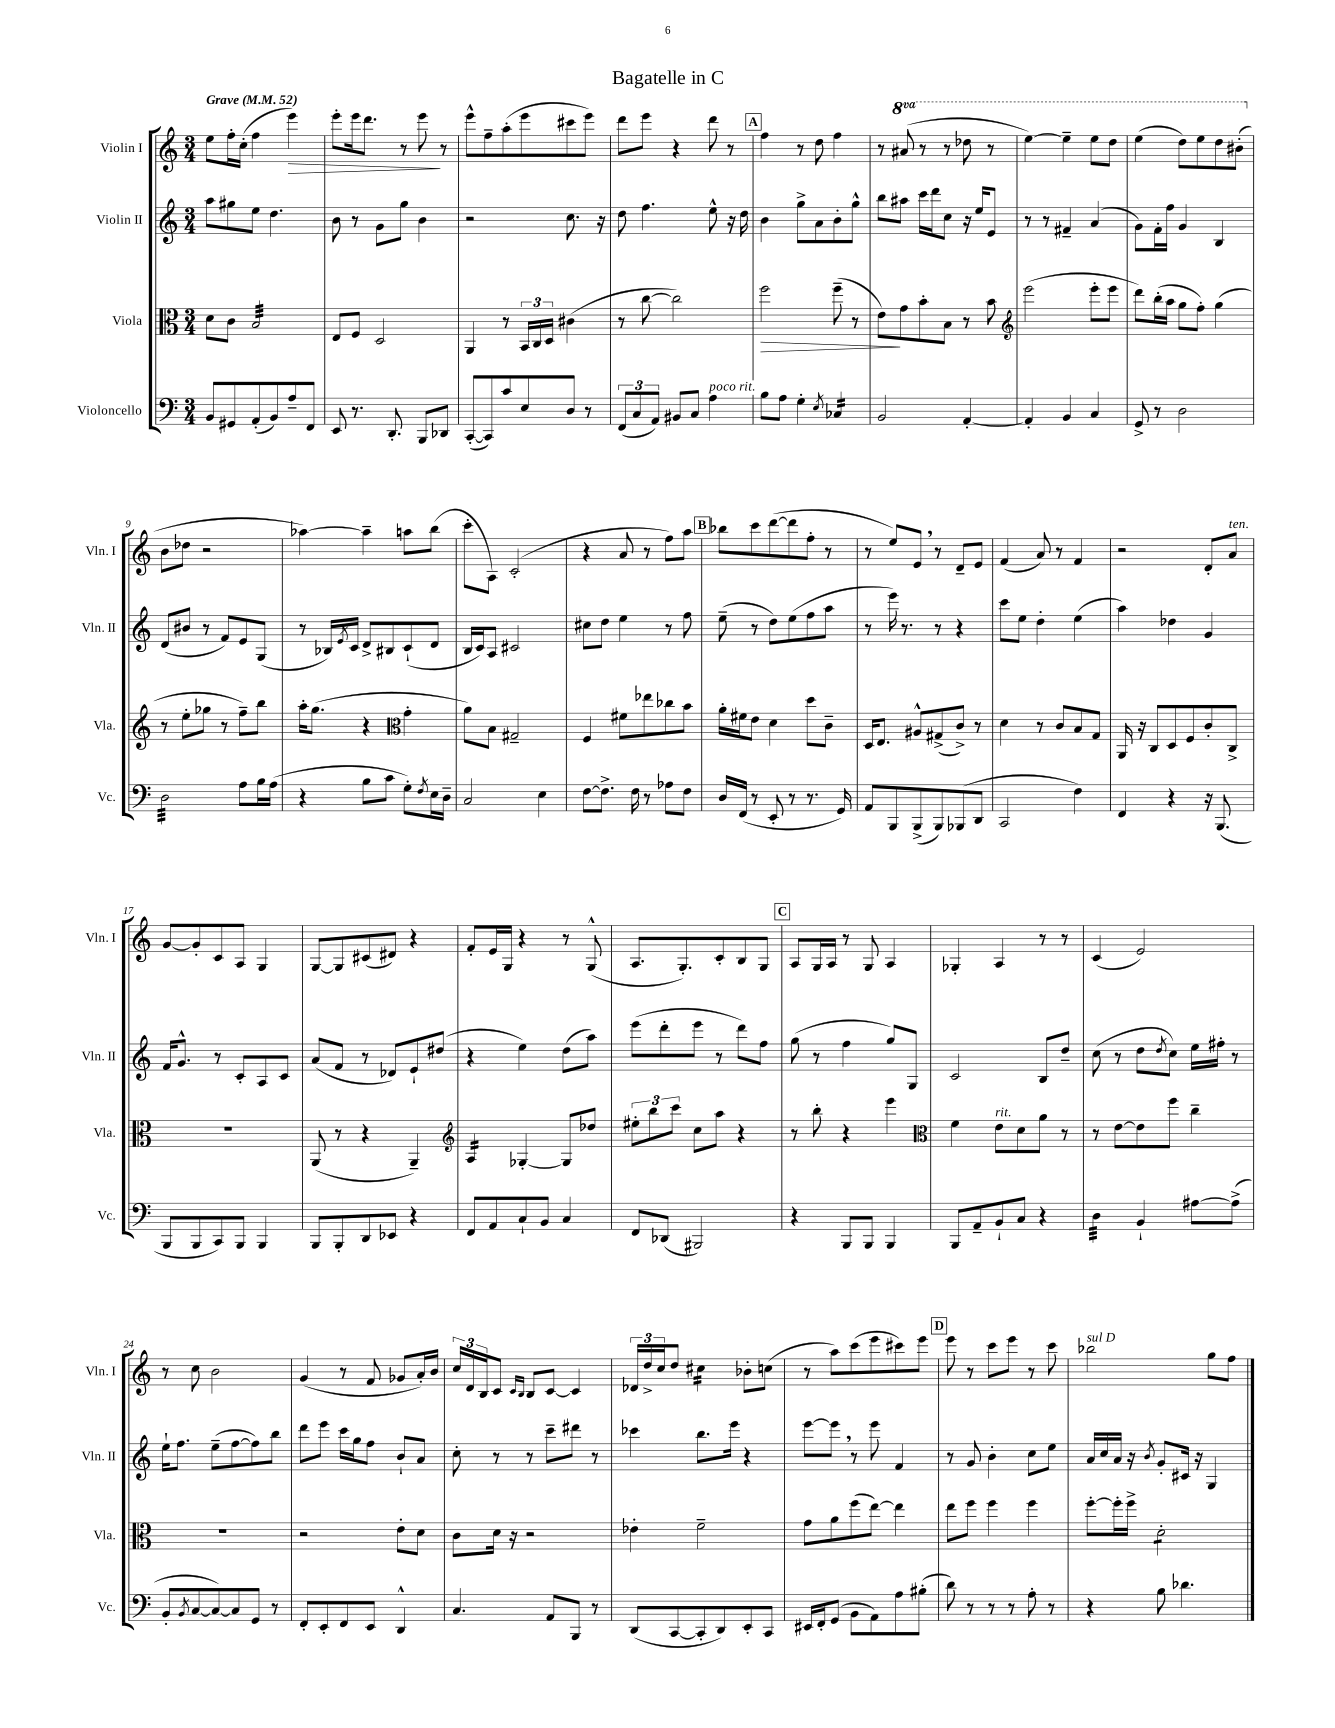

**kern	**kern	**kern	**kern
*staff4	*staff3	*staff2	*staff1
*clefF4	*clefC3	*clefG2	*clefG2
*k[]	*k[]	*k[]	*k[]
*M3/4	*M3/4	*M3/4	*M3/4
*MM52	*MM52	*MM52	*MM52
8BB/L	8d\L	8aa\L	8ee\L
8GG#/	8c\J	8gg#\	16ff'\L
.	.	.	(16cc'\JJ
(8AA'/	2B/	8ee\J	4ff\
8BB/)	.	4.dd\	.
8A~/	.	.	4eee\)
8FF/J	.	.	.
=	=	=	=
8EE/	8E/L	8b\	8eee'\L
8.r	8F/J	8r	16eee\k
.	.	.	8.ddd\J
.	2D/	8g\L	.
8.DD'/	.	.	.
.	.	8gg\J	8r
8BBB/L	.	4b\	8eee\
8DD-/J	.	.	8r
=	=	=	=
([8CC'/L	4AA/	2r	8eee^^\L
8CC/])	.	.	8ff~\
8c/	8r	.	(8aa'\
8E/	24BB/LL	.	8eee\
.	24C/	.	.
.	24D/JJ	.	.
8D/J	(4c#\	8.cc\	8ccc#\
8r	.	.	8eee\J)
.	.	16r	.
=	=	=	=
(12FF/L	8r	8dd\	8ddd\L
12C/	.	.	.
.	[8cc\	4.ff\	8eee\J
12AA/J)	.	.	.
8BB#/L	2cc\])	.	4r
8C/J	.	.	.
4A\	.	8ee^^\	8ddd\
.	.	16r	8r
.	.	16dd\	.
=	=	=	=
8B\L	2ff\	4b\	4ff\
8A\J	.	.	.
4G'\	.	8gg^\L	8r
.	.	8a\	8dd\
8qE/	.	.	.
4C-/	(8ff~\	8b'\	4ff\
.	8r	8gg^^\J	.
=	=	=	=
2BB/	8e\L)	8bb\L	8r
.	8g\	8aa#\J	(8aa#/
.	8b'\	16ccc\LL	8r
.	.	16ddd\J	.
.	8B\J	8cc\J	8r
[4AA'/	8r	16r	8ddd-\
.	.	16ee/LK	.
.	8b\	8e/J	8r
=	=	=	=
*	*clefG2	*	*
4AA'/]	(2eee\	8r	[4eee\)
.	.	8r	.
4BB/	.	4f#~/	4eee~\]
4C/	8eee'\L	(4a/	8eee\L
.	8eee\J	.	8ddd\J
=	=	=	=
8GG^/	8ddd\L)	8g\L)	(4eee\
8r	(16bb'\L	16f'\L	.
.	16aa\JJ	16ff\JJ	.
2D\	8gg\L	4g/	8ddd\L)
.	8ff'\J)	.	8eee\
.	(4gg\	4B/	8ddd\
.	.	.	(8bb#'\J
=	=	=	=
2D\	8r	(8d/L	8b\L
.	8ee'\L	8b#/J	8dd-\J
.	8gg-\J	8r	2r
.	8r	8f/L)	.
8A\L	8ff~\L)	8e/	.
16B\L	8bb\J	(8G/J	.
(16A\JJ	.	.	.
=	=	=	=
4r	16aa'\LK	8r	[4aa-\)
.	(8.gg\J	.	.
.	.	16B-/LL)	.
.	.	8qe/	.
.	.	16c/JJ	.
8B\L	4r	8d^/L	4aa-~\]
8c\J	.	8B#/	.
*	*clefC3	*	*
8G'\L)	4g'\	(8c`/	8aa\L
8qF/	.	.	.
16E\L	.	8d/J	(8bb\J
16D~\JJ	.	.	.
=	=	=	=
2C/	8a\L)	16B/LL	8ccc'\L
.	.	16c/J)	.
.	8B\J	8A/J	8A\J)
.	2G#~/	2c#/	(2c'/
4E\	.	.	.
=	=	=	=
[8F\L	4F/	8cc#\L	4r
8.F^\]J	.	8dd\J	.
.	8f#\L	4ee\	8a/
16F\	.	.	.
8r	8ee-\	.	8r
8A-\L	8cc-\	8r	8ff\L)
8F\J	8b\J	8ff\	8aa\J
=	=	=	=
16D/LL	16a'\LL	(8ee~\	8bb-\L
(16FF/JJ	16f#\J	.	.
8r	8e\J	8r	8ccc\
8EE'/	4d\	8dd\L)	([8ddd\
8r	.	(8ee\	8ddd\]
8.r	8dd\L	8ff\	8ff'\J
.	8c~\J	8aa\J	8r
16GG/)	.	.	.
=	=	=	=
8AA/L	16D/LK	8r	8r
.	8.E/J	.	.
8BBB/	.	16eee\)	8ee/L)
.	.	8.r	.
(8BBB^/	8A#^^/L	.	8e/J
8BBB/)	(8G#^/	8r	8r
(8BBB-/	8c^/J)	4r	8d~/L
8DD/J	8r	.	8e/J
=	=	=	=
2CC/	4d\	8ccc\L	(4f/
.	.	8ee\J	.
.	8r	4dd'\	8a/)
.	8c/L	.	8r
4F\)	8B/	(4ee\	4f/
.	8G/J	.	.
=	=	=	=
4FF/	16AA/	4aa\)	2r
.	16r	.	.
.	8C/L	.	.
4r	8D/	4dd-\	.
.	8F/	.	.
16r	8c'/	4g/	8d'/L
(8.BBB/	.	.	.
.	8C^/J	.	8a/J
=	=	=	=
8BBB/L	2.r	16f/LK	[8g/L
.	.	8.g^^/J	.
8BBB/	.	.	8g'/]
8CC/)	.	8r	8c/
8BBB/J	.	8c'/L	8A/J
4BBB/	.	8A/	4G/
.	.	8c/J	.
=	=	=	=
8BBB/L	(8AA/	(8a/L	[8G/L
8BBB'/	8r	8f/J	8G/]
8DD/	4r	8r	(8c#/
8EE-/J	.	8d-/L)	8d#/J)
4r	4AA~/)	8e`/	4r
.	.	(8dd#/J	.
=	=	=	=
*	*clefG2	*	*
8FF/L	4A/	4r	8f'/L
8AA/	.	.	16e/L
.	.	.	16G/JJ
8C`/	[4G-'/	4ee\)	4r
8BB/J	.	.	.
4C/	8G-/]L	(8dd\L	8r
.	8dd-/J	8aa\J)	(8G^^/
=	=	=	=
8FF/L	12ee#'\L	(8eee\L	8.A/L
.	12bb\	.	.
(8DD-/J	.	8ddd'\	.
.	12ccc\J	.	.
.	.	.	8.G'/)
2BBB#/)	8cc\L	8eee\J	.
.	8aa\J	8r	8c'/
.	4r	8ddd\L)	8B/
.	.	8ff\J	8G/J
=	=	=	=
4r	8r	(8gg\	8A/L
.	8bb'\	8r	16G/L
.	.	.	16A/JJ
8BBB/L	4r	4ff\	8r
8BBB/J	.	.	8G/
4BBB/	4eee\	8gg/L)	4A/
.	.	8G/J	.
=	=	=	=
*	*clefC3	*	*
8BBB/L	4f\	2c/	4G-'/
8AA~/	.	.	.
8BB`/	8e\L	.	4A/
8C/J	8d\	.	.
4r	8a\J	8B/L	8r
.	8r	8dd~/J	8r
=	=	=	=
4D\	8r	(8cc\	(4c/
.	[8e\L	8r	.
4BB`/	8e\]	8dd\L	2e/)
.	.	8qdd/	.
.	8ff\J	8cc\J)	.
[8A#\L	4cc~\	16ee\LL	.
.	.	16ff#'\JJ	.
(8A#^\]J	.	8r	.
=	=	=	=
8BB'/L	2.r	16ee`\LK	8r
.	.	8.ff\J	.
8qBB/	.	.	.
[8C/	.	.	8cc\
8C/_)	.	(8ee~\L	2b\
8C/]	.	[8ff\	.
8GG/J	.	8ff\])	.
8r	.	8bb\J	.
=	=	=	=
8FF'/L	2r	8ddd\L	(4g/
8EE'/	.	8eee\J	.
8FF/	.	16ccc\LL	8r
.	.	16gg\J	.
8EE/J	.	8ff\J	8f/
4DD^^/	8e'\L	8b`/L	8g-/L
.	8d\J	8a/J	16a'/L)
.	.	.	16b/JJ
=	=	=	=
4.C/	8c\L	8cc'\	24cc/LL
.	.	.	24d/
.	.	.	24B/J
.	16d\Jk	8r	8c/J
.	16r	.	.
.	.	.	16qqc/LL
.	.	.	16qqB/JJ
.	2r	8r	8B/L
8AA/L	.	8ccc~\L	[8c/J
8BBB/J	.	8ddd#\J	4c/]
8r	.	8r	.
=	=	=	=
(8DD/L	4e-'\	4ccc-\	24d-/LL
.	.	.	24dd^/
.	.	.	24cc/J
[8CC/	.	.	8dd/J
8CC'/]	2f~\	8.bb\L	4cc#\
8DD/)	.	.	.
.	.	16eee\Jk	.
8EE'/	.	4r	8b-'\L
8CC/J	.	.	(8cc\J
=	=	=	=
16EE#/LL	8g\L	[8eee\L	8r
16FF'/J	.	.	.
(8GG/J	8a\	8eee\]J	8aa\L)
8BB\L	(8ff\	8r	(8ccc\
8AA\)	[8ee\J)	8eee\	8eee\
8A\	4ee\]	4f/	8ccc#\)
(8B#'\J	.	.	8eee\J
=	=	=	=
8d\)	8ee\L	8r	8eee\
8r	8ff\J	8g/	8r
8r	4ff\	4b'\	8ccc\L
8r	.	.	8eee\J
8A'\	4ff\	8cc\L	8r
8r	.	8ee\J	8ccc\
=	=	=	=
4r	[8ff'\L	16a/LL	2bb-\
.	.	16cc/	.
.	16ff'\]L	16a/JJ	.
.	16ff^\JJ	16r	.
.	.	8qb/	.
8B\	2d'\	8g'/L	.
4.d-\	.	16c#/Jk	.
.	.	16r	.
.	.	4G/	8gg\L
.	.	.	8ff\J
==	==	==	==
*-	*-	*-	*-
